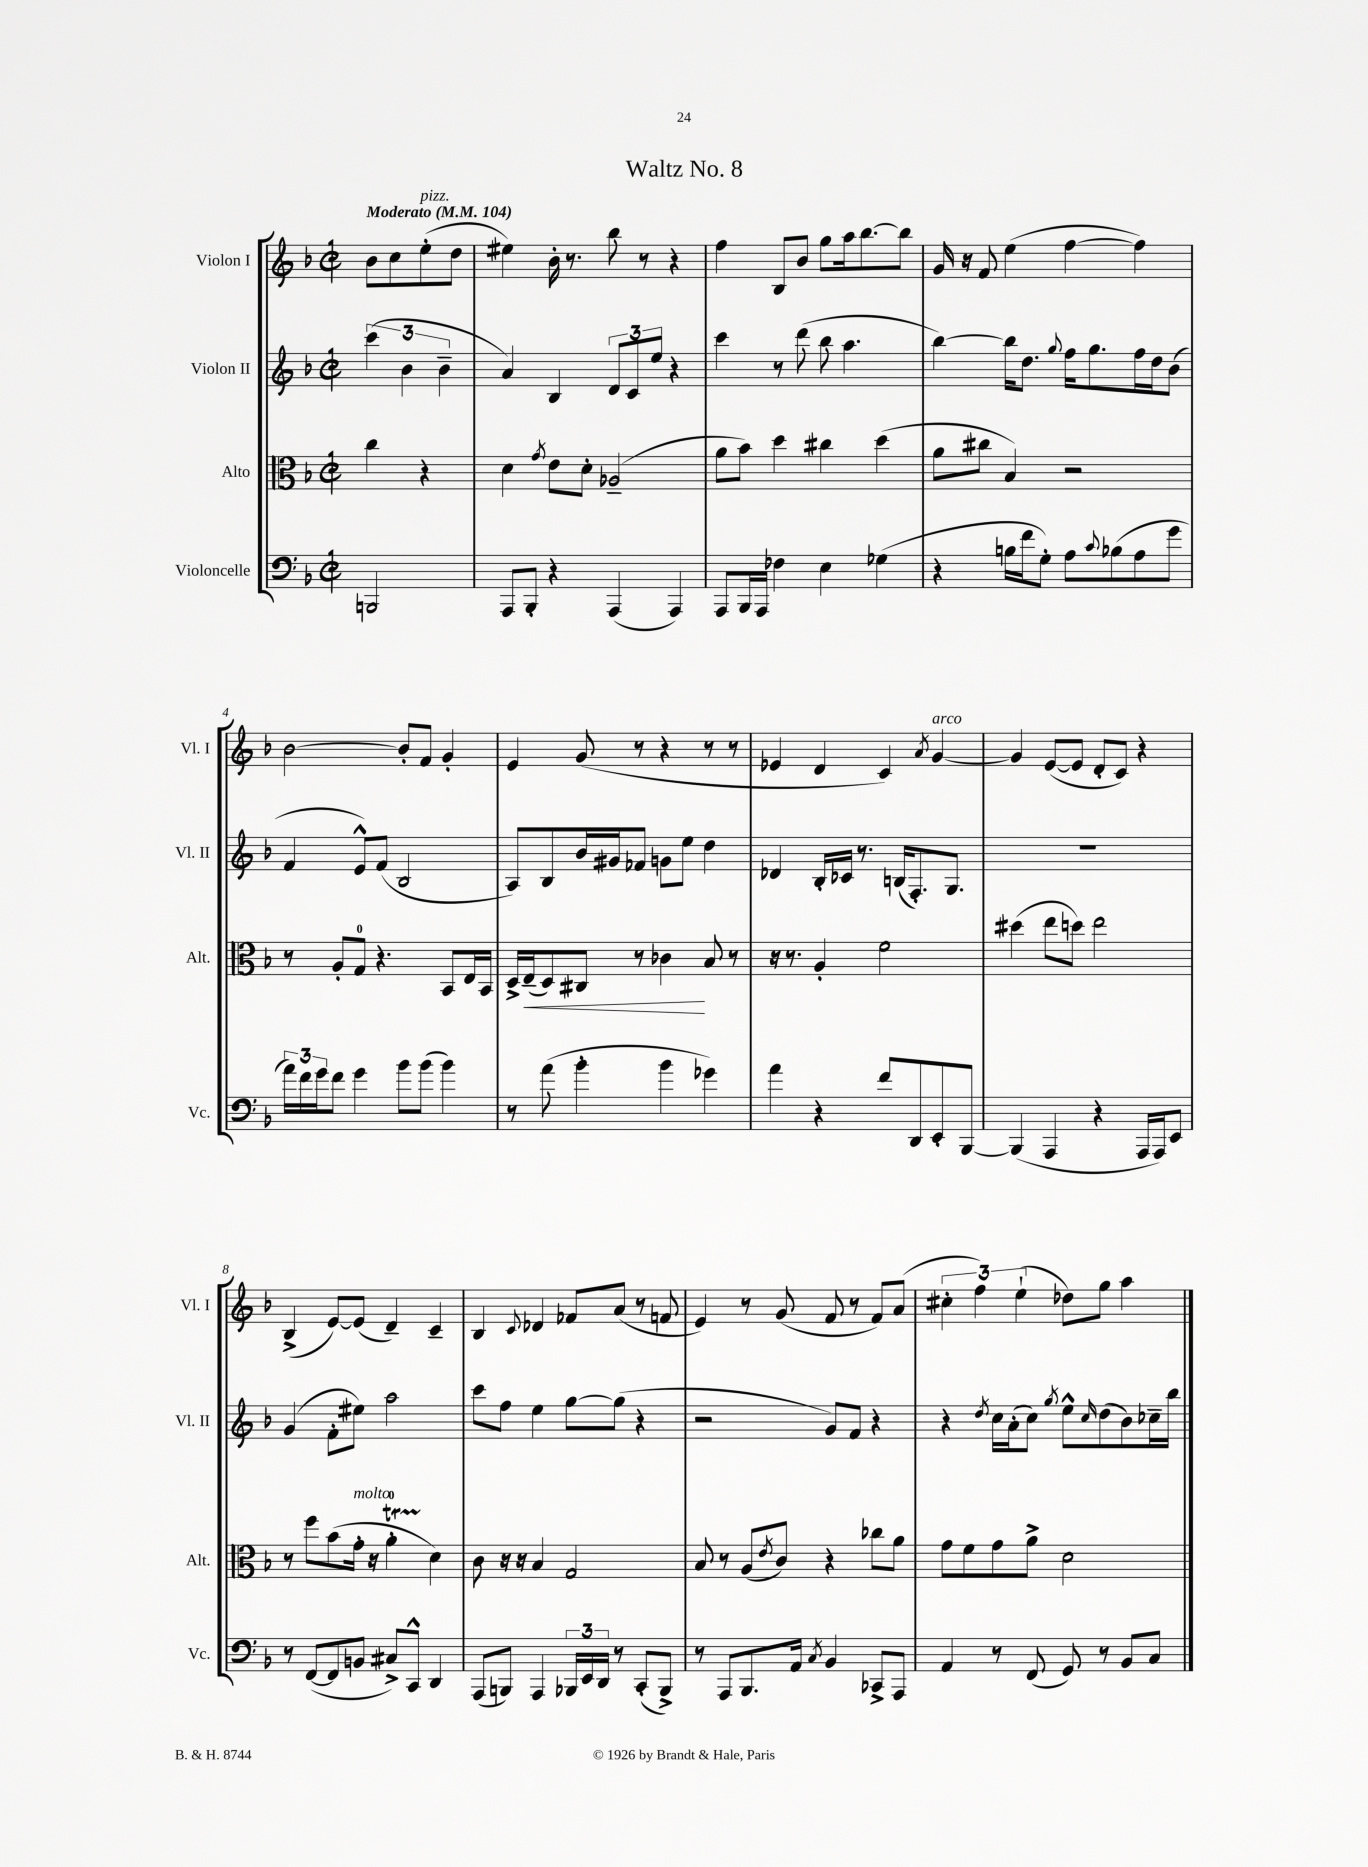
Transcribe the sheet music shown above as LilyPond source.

\header { title = "Waltz No. 8" }
<<
\new StaffGroup <<
\new Staff = "s0" \with { instrumentName = "Violon I" shortInstrumentName = "Vl. I" } {
    \clef treble \key f \major \defaultTimeSignature \time 2/2 \partial 2 \tempo "Moderato" 4 = 104
    bes'8 c''8 e''8-.^\markup { \italic "pizz." }( d''8 |
    eis''4) bes'16-. r8. bes''8 r8 r4 |
    f''4 bes8 bes'8 g''8 a''16 bes''8.~ bes''8 |
    g'16 r16 f'8 e''4( f''4~ f''4) |
    bes'2~ bes'8-. f'8 g'4-. |
    e'4 g'8( r8 r4 r8 r8 |
    ees'4 d'4 c'4) \acciaccatura { a'8 } g'4~^\markup { \italic "arco" } |
    g'4 e'8~( e'8 d'8-. c'8) r4 |
    bes4->( e'8~) e'8( d'4--) c'4-- |
    bes4 \appoggiatura { c'8 } des'4 fes'8 a'8( r8 f'8 |
    e'4) r8 g'8( f'8 r8 f'8) a'8( |
    \tuplet 3/2 { cis''4-. f''4) e''4-!( } des''8) g''8 a''4 \bar "|." |
}
\new Staff = "s1" \with { instrumentName = "Violon II" shortInstrumentName = "Vl. II" } {
    \clef treble \key f \major \defaultTimeSignature \time 2/2 \partial 2
    \tuplet 3/2 { c'''4( bes'4 bes'4-- } |
    a'4) bes4 \tuplet 3/2 { d'8 c'8 e''8 } r4 |
    c'''4 r8 d'''8( bes''8 a''4. |
    bes''4~) bes''16 d''8. \appoggiatura { g''8 } f''16 g''8. f''16 d''16 bes'8( |
    f'4 e'8-^) f'8( bes2 |
    a8) bes8 bes'16 gis'16 fes'8 g'8 e''8 d''4 |
    des'4 bes16-. ces'16 r8. b16( f8.-.) g8. |
    R1 |
    g'4( f'8-. eis''8) a''2 |
    c'''8 f''8 e''4 g''8~ g''8( r4 |
    r2 g'8) f'8 r4 |
    r4 \acciaccatura { d''8 } c''16 a'16-.( c''8) \acciaccatura { g''8 } e''8-^ \grace { c''16 } d''8( bes'8) ces''16-- bes''16 \bar "|." |
}
\new Staff = "s2" \with { instrumentName = "Alto" shortInstrumentName = "Alt." } {
    \clef alto \key f \major \defaultTimeSignature \time 2/2 \partial 2
    c''4 r4 |
    d'4 \acciaccatura { g'8 } e'8 d'8-. aes2--( |
    a'8 bes'8) d''4 cis''4 d''4( |
    a'8 cis''8 bes4) r2 |
    r8 a8-. g8-0 r4. bes,8 e16 bes,16 |
    d16-> e16--\<( d8) cis8 r8 ces'4\! bes8 r8 |
    r16 r8. a4-. f'2 |
    dis''4( e''8 d''8) e''2 |
    r8 f''8 bes'8( g'16-.^\markup { \italic "molto" } r16 a'4-0-.\startTrillSpan d'4\stopTrillSpan) |
    c'8 r16 r16 bes4 g2 |
    bes8 r8 a8( \acciaccatura { e'8 } c'8) r4 ces''8 a'8 |
    g'8 f'8 g'8 a'8-> d'2 \bar "|." |
}
\new Staff = "s3" \with { instrumentName = "Violoncelle" shortInstrumentName = "Vc." } {
    \clef bass \key f \major \defaultTimeSignature \time 2/2 \partial 2
    b,,2 |
    a,,8 bes,,8-. r4 a,,4( a,,4) |
    a,,8 bes,,16 a,,16 fes4 e4 ges4( |
    r4 b16 f'16 g8-.) a8 \appoggiatura { c'8 } bes8( a8 g'8 |
    \tuplet 3/2 { a'16) f'16 g'16 } f'8 g'4 bes'8 bes'8( bes'4) |
    r8 a'8( bes'4-. bes'4 ges'4) |
    a'4 r4 f'8 d,8 e,8-. bes,,8~ |
    bes,,4( a,,4 r4 a,,16 a,,16) e,8 |
    r8 f,8~( f,8 b,8 cis8->) c,8-^ d,4 |
    a,,8( b,,8) a,,4 \tuplet 3/2 { bes,,16 e,16 d,16 } r8 c,8-.( bes,,8->) |
    r8 a,,8 bes,,8. a,16 \acciaccatura { c8 } bes,4 ces,8-> a,,8 |
    a,4 r8 f,8( g,8) r8 bes,8 c8 \bar "|." |
}
>>
>>
